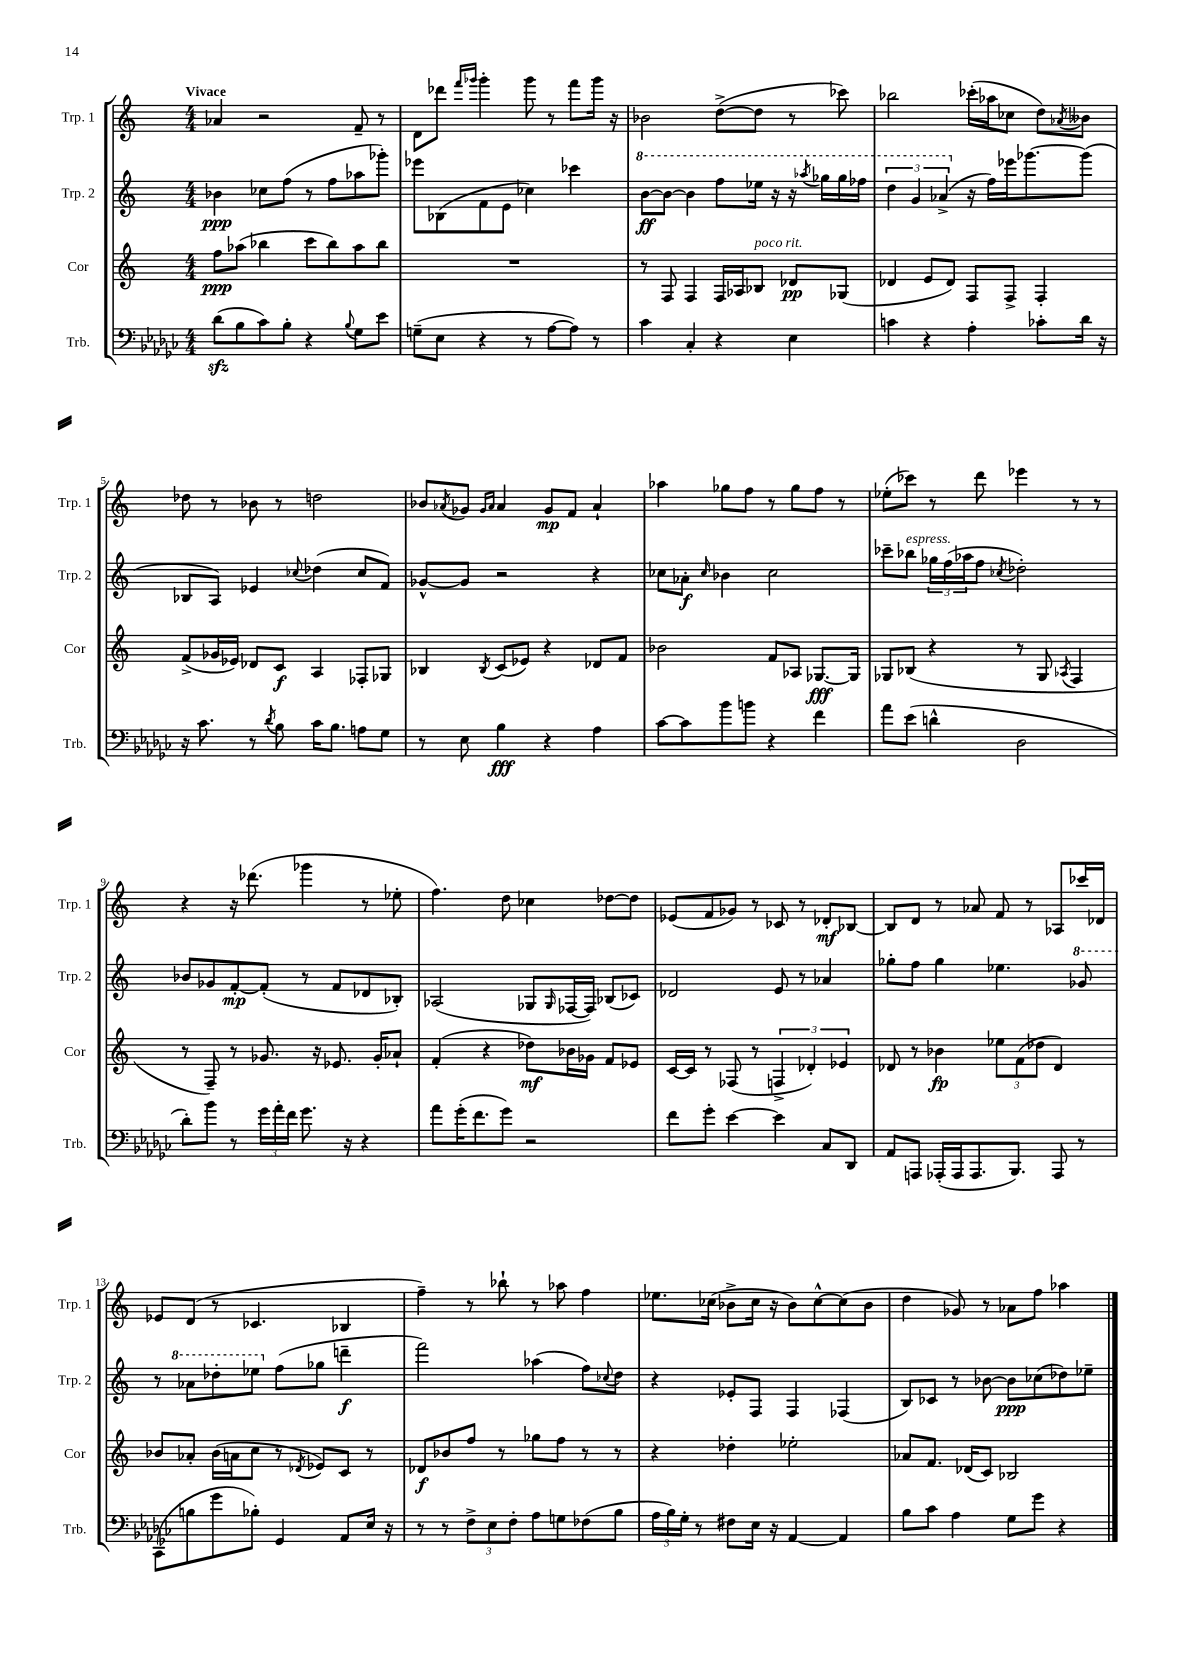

**kern	**kern	**kern	**kern
*staff4	*staff3	*staff2	*staff1
*clefF4	*clefG2	*clefG2	*clefG2
*k[b-e-a-d-g-c-]	*k[]	*k[]	*k[]
*M4/4	*M4/4	*M4/4	*M4/4
(8d-\L	8ff\L	4b-\	4a-/
8B-\	(8aa-\J	.	.
8c-\)	4bb-\	8cc-\L	2r
8B-'\J	.	(8ff\J	.
4r	8ccc\L	8r	.
.	8bb-\)	8ff\L	.
8qqB-/	.	.	.
8G-\L	8aa-\	8aa-\	8f~/
8e-\J	8bb-\J	8ggg-'\J)	8r
=	=	=	=
(8G~\L	1r	8eee-\L	8d\L
8E-\J	.	(8B-\	8ddd-\J
.	.	.	16qqfff/LL
.	.	.	16qqggg-/JJ
4r	.	8f\	4ggg-'\
.	.	8e\J	.
8r	.	4cc-\)	8ggg-\
[8A-\L	.	.	8r
8A-\]J)	.	4ccc-\	8fff\L
8r	.	.	16ggg-\Jk
.	.	.	16r
=	=	=	=
4c-\	8r	[8bb\L	2b-\
.	8F/	8bb\_J	.
4C-'/	4F/	4bb\]	.
4r	16F/LL	8fff\L	([8dd^\L
.	16A-/J	.	.
.	8B-/J	16eee-\Jk	8dd\]J
.	.	16r	.
4E-\	8d-/L	16r	8r
.	.	8qaaa-/	.
.	.	16ggg-\LL	.
.	(8G-/J	16ggg-\	8ccc-\)
.	.	16fff-\JJ	.
=	=	=	=
4c\	4d-/	6ddd\	2bb-\
.	.	6gg/	.
4r	8e/L	.	.
.	.	(6aa-^/	.
.	8d-/J)	.	.
4A-'\	8F/L	16r	(16ccc-'\LL
.	.	16ff\LL)	16aa-\J
.	8F^/J	16eee-\J	8cc-\J
.	.	[8.ggg-\	.
8c-'\L	4F'/	.	8dd\L)
.	.	.	8qa-/
16d-\Jk	.	(8ggg-\]J	8b--\J
16r	.	.	.
=	=	=	=
16r	(8f^/L	8B-/L	8dd-\
8.c-\	.	.	.
.	16g-/L	8A/J)	8r
.	16e-/JJ)	.	.
8r	8d-/L	4e-/	8b-\
8qd-/	.	.	.
8B-\	8c/J	.	8r
.	.	8qqcc-/	.
16c-\LK	4A/	(4dd-\	2dd\
8.B-\J	.	.	.
8A\L	8F-'/L	8cc-/L	.
8G-\J	8G-/J	8f/J)	.
=	=	=	=
8r	4B-/	[8g-^^/L	8b-/L
.	.	.	8qa-/
8E-\	.	8g-/]J	8g-/J
.	.	.	16qqg-/LL
.	8qB-/	.	16qqa-/JJ
4B-\	(8c/L	2r	4a-/
.	8e-/J)	.	.
4r	4r	.	8g-/L
.	.	.	8f/J
4A-\	8d-/L	4r	4a-`/
.	8f/J	.	.
=	=	=	=
[8c-\L	2b-\	8cc-\L	4aa-\
8c-\]	.	8a-'\J	.
.	.	16qqcc-/	.
8b-\	.	4b-\	8gg-\L
8b\J	.	.	8ff\J
4r	8f/L	2cc-\	8r
.	8A-/J	.	8gg-\L
4f\	[8.G-/L	.	8ff\J
.	.	.	8r
.	16G-/]Jk	.	.
=	=	=	=
8a-\L	8G-/L	8ccc-~\L	(8ee-'\L
(8e-\J	(8B-/J	8bb-\J	8ccc-\J)
4d^^\	4r	24gg-\LL	8r
.	.	(24ff\	.
.	.	24aa-\J	.
.	.	8ff\J	8ddd\
.	.	8qcc-/	.
2D-\	8r	2dd-'\)	4eee-\
.	8G-/	.	.
.	8qA-/	.	.
.	4F/	.	8r
.	.	.	8r
=	=	=	=
8d-'\L)	8r	8b-/L	4r
8b-\J	8F~/)	8g-/	.
8r	8r	[8f'/	16r
.	.	.	(8.ddd-\
24g-\LL	8.g-/	(8f'/]J	.
24a-'\	.	.	.
24f\JJ	.	.	.
8.g-\	.	8r	4ggg-\
.	16r	.	.
.	8.e-/	8f/L	.
16r	.	.	.
4r	.	8d-/	8r
.	16g-'/LK	.	.
.	8a-`/J	8B-'/J)	8ee-'\
=	=	=	=
8a-\L	(4f'/	(2A-/	4.ff\)
(16g-'\K	.	.	.
8.f\	.	.	.
.	4r	.	.
8g-\J)	.	.	8dd\
2r	8dd-\L)	8G-/L	4cc-\
.	.	16qqG-/	.
.	16b-\L	[16F-/L	.
.	16g-\JJ	16F-/]JJ)	.
.	8f/L	(8B-/L	[8dd-\L
.	8e-/J	8c-/J)	8dd-\]J
=	=	=	=
8f\L	[16c/LL	2d-/	(8e-/L
.	16c/]JJ	.	.
8g-'\J	8r	.	8f/
[4e-\	(8F-/	.	8g-/J)
.	8r	.	8r
4e-\]	6F^/	8e/	8c-/
.	.	8r	8r
.	6d-'/)	.	.
8C-/L	.	4a-/	8d-'/L
.	6e-/	.	.
8DD-/J	.	.	[8B-/J
=	=	=	=
8AA-/L	8d-/	8gg-'\L	8B-/]L
8AAA/J	8r	8ff\J	8d/J
(16AAA-'/LL	4b-\	4gg-\	8r
16AAA-/J	.	.	.
8.AAA-/	.	.	8a-/
.	12ee-\L	4.ee-\	8f/
8.BBB-/J)	.	.	.
.	(12f\	.	.
.	.	.	8r
.	12dd-\J	.	.
8AAA-/	4d-/)	.	8A-/L
8r	.	8gg-/	16ccc-/L
.	.	.	16d-/JJ
=	=	=	=
(8CC-\L	8b-/L	8r	8e-/L
8B\	8a-'/J	8aa-\L	(8d/J
8g-\	(16b-\LL	8ddd-'\	8r
.	16a\J	.	.
8B-'\J)	8cc\J	8eee-\J	4.c-/
4GG-/	8r	(8ff\L	.
.	8qd-/	.	.
.	8e-/L)	8gg-\J	.
8AA-/L	8c/J	4ddd~\	4B-/
16E-/Jk	8r	.	.
16r	.	.	.
=	=	=	=
8r	8d-/L	2fff\)	4ff~\)
8r	8b-/	.	.
12F^\L	8ff/J	.	8r
12E-\	.	.	.
.	8r	.	8bb-`\
12F'\J	.	.	.
8A-\L	8gg-\L	(4aa-\	8r
8G\	8ff\J	.	8aa-\
(8F-\	8r	8ff\L)	4ff\
.	.	8qqcc-/	.
8B-\J	8r	8dd\J	.
=	=	=	=
24A-\LL	4r	4r	8.ee-\L
24B-\)	.	.	.
24G-'\JJ	.	.	.
8r	.	.	.
.	.	.	(16cc-\Jk
8F#\L	4dd-'\	8e-'/L	8b-^\L
16E-\Jk	.	8F/J	16cc-\Jk
16r	.	.	16r
[4AA-/	2ee-'\	4F/	8b-\L)
.	.	.	[8cc-^^\
4AA-/]	.	(4F-/	(8cc-\]
.	.	.	8b-\J
=	=	=	=
8B-\L	8a-/L	8B/L)	4dd\
8c-\J	8.f/J	8c-/J	.
4A-\	.	8r	8g-/)
.	(16d-/LK	.	.
.	8c/J)	[8b-\	8r
8G-\L	2B-/	8b-\]L	8a-\L
8g-\J	.	(8cc-\	8ff\J
4r	.	8dd-\)	4aa-\
.	.	8ee-~\J	.
==	==	==	==
*-	*-	*-	*-
